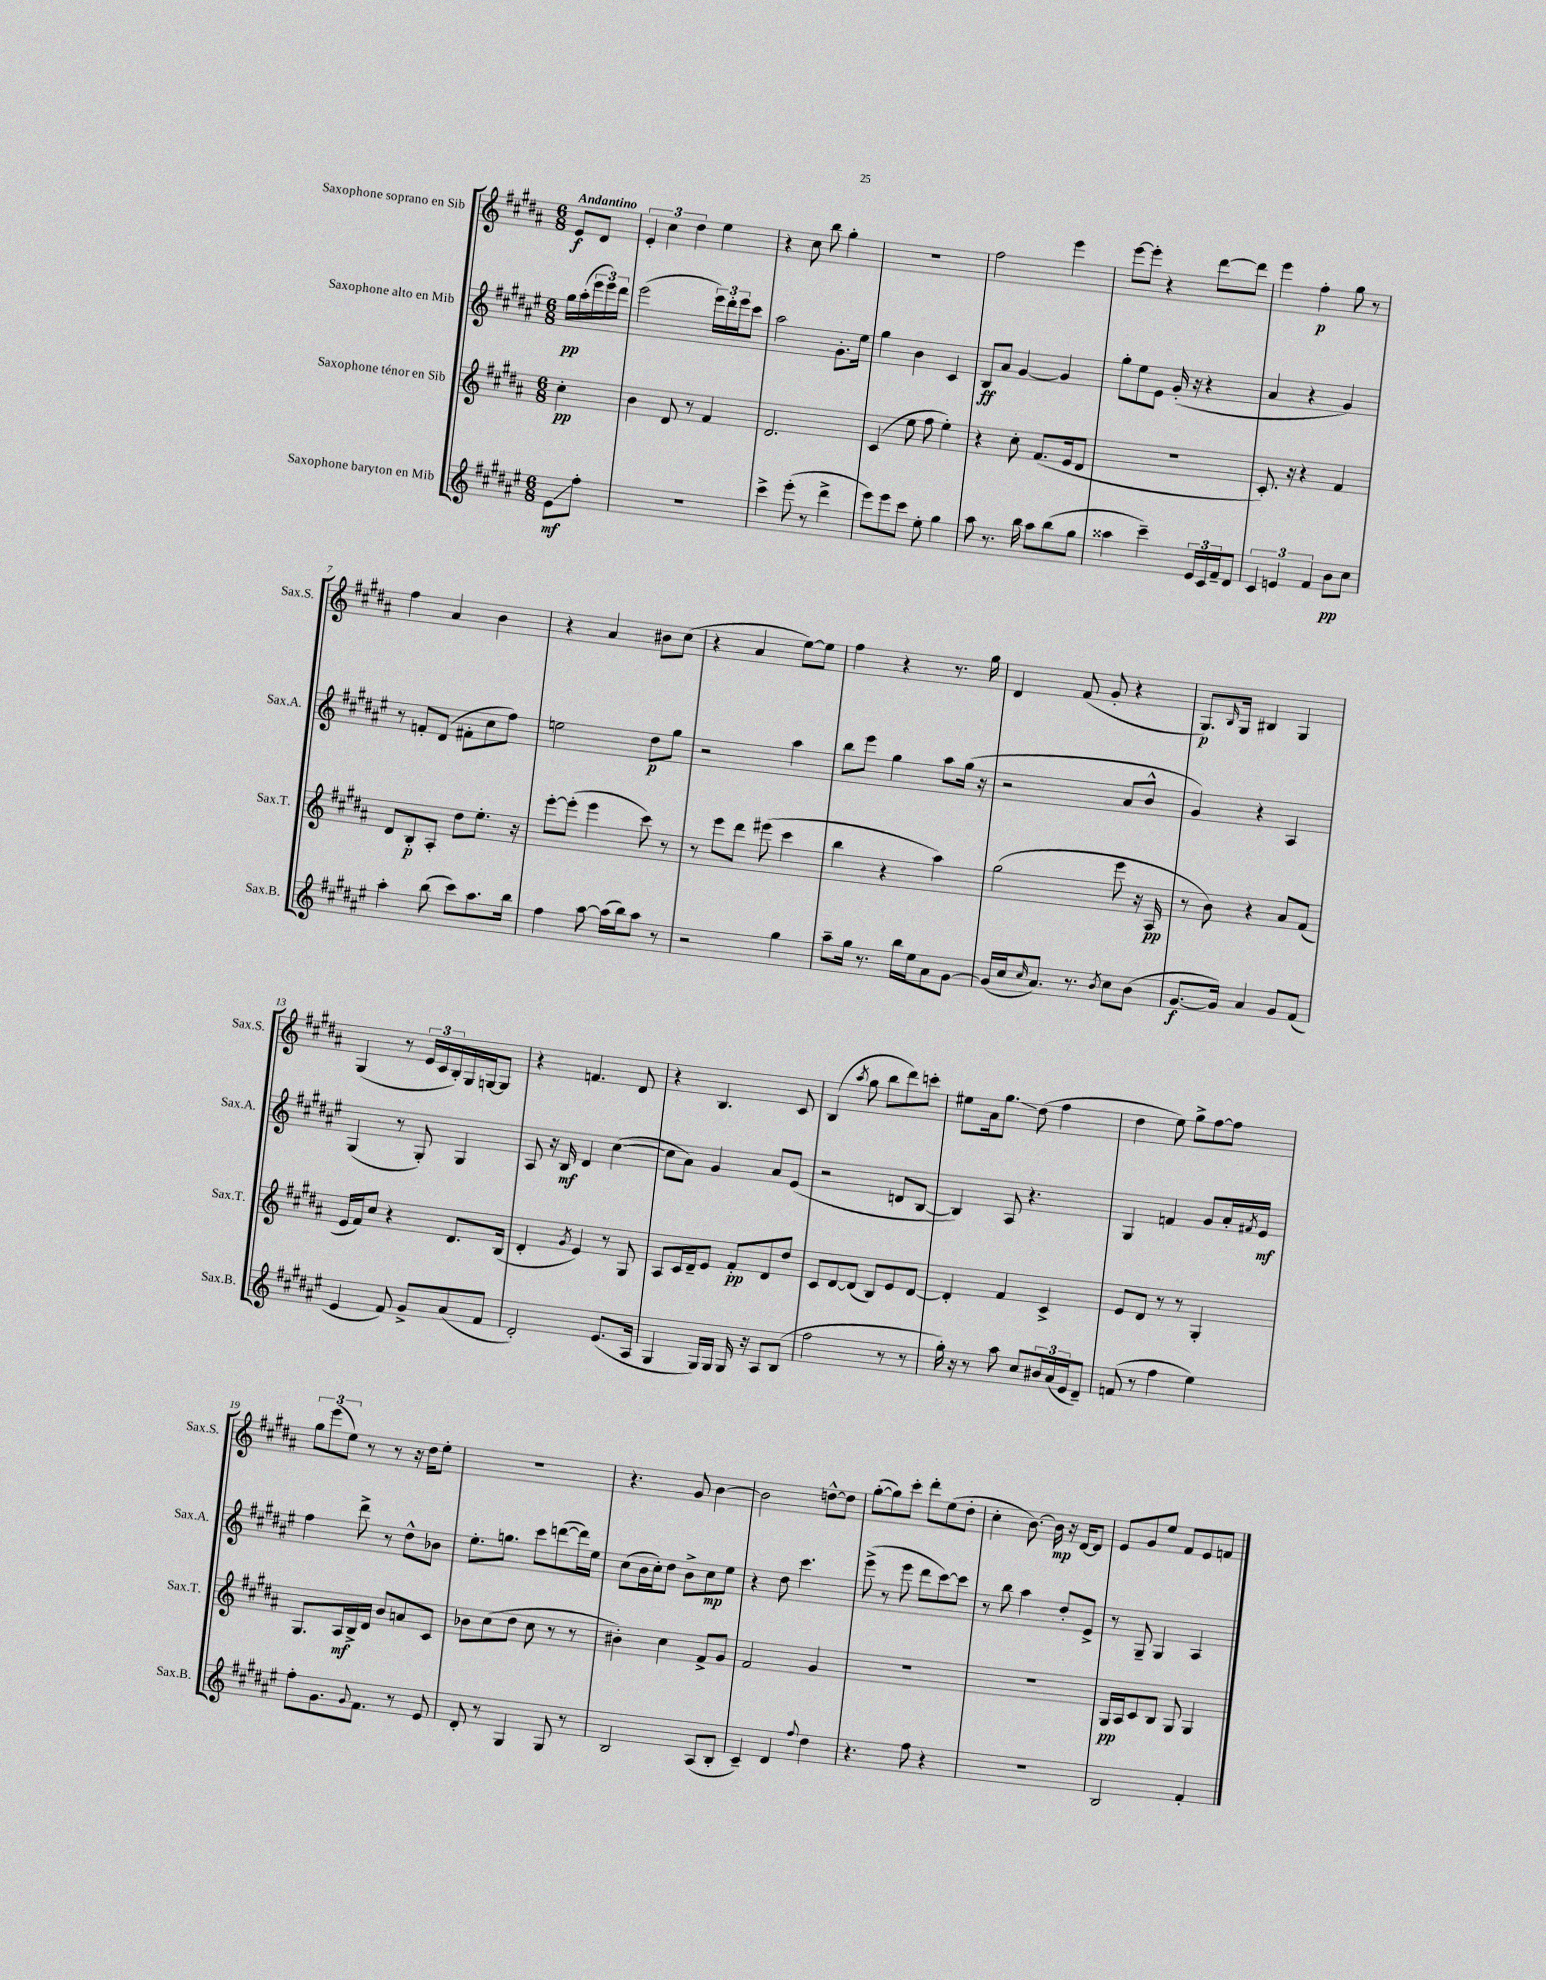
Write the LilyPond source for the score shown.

<<
\new StaffGroup <<
\new Staff = "s0" \with { instrumentName = "Saxophone soprano en Sib" shortInstrumentName = "Sax.S." } {
    \clef treble \key b \major \numericTimeSignature \time 6/8 \partial 4 \tempo "Andantino"
    e'8\f dis'8 |
    \tuplet 3/2 { e'4-. cis''4 dis''4 } e''4 |
    r4 cis''8 b''8 gis''4-. |
    R2. |
    fis''2 e'''4 |
    e'''8~ e'''8-. r4 dis'''8~ dis'''8 |
    e'''4 fis''4-.\p gis''8 r8 |
    fis''4 ais'4 b'4 |
    r4 ais'4 bis'8 cis''8( |
    r4 ais'4 e''8~) e''8 |
    fis''4 r4 r8. gis''16 |
    dis'4 fis'8( gis'8-. r4 |
    gis8.\p) \grace { b16 } gis16 bis4 gis4 |
    gis4( r8 \tuplet 3/2 { e'16 cis'16 b16-.) } gis16 g16~ g8 |
    r4 f'4. dis'8 |
    r4 b4. cis'8 |
    b4( \acciaccatura { ais''8 } gis''8 b''8 dis'''8) c'''8-. |
    eis''8 ais'16 gis''8.\glissando dis''8( fis''4 |
    dis''4 e''8) gis''8-> fis''8~ fis''8 |
    \tuplet 3/2 { gis''8 e'''8( e''8) } r8 r8 r16 dis''16 e''8-. |
    R2. |
    r4. gis'8 b'4~ |
    b'2 d''8~-^ d''8 |
    gis''8~-.( gis''8) cis'''8-. dis'''8-. e''8( dis''8-. |
    cis''4-. b'8.~) b'16\mp r16 dis'16~ dis'8 |
    e'8 gis'8 e''8 fis'8 e'8 f'8 \bar "|." |
}
\new Staff = "s1" \with { instrumentName = "Saxophone alto en Mib" shortInstrumentName = "Sax.A." } {
    \clef treble \key fis \major \numericTimeSignature \time 6/8 \partial 4
    gis''16\pp ais''16-.( \tuplet 3/2 { eis'''16 eis'''16) dis'''16 } |
    eis'''2( \tuplet 3/2 { eis'''16) dis'''16-. eis'''16 } cis'''8 |
    ais''2 gis'8.-. eis''16 |
    gis''4 b'4 cis'4 |
    b8\ff ais'8 gis'4~ gis'4 |
    gis''8-. eis''8 eis'8 gis'16-.( r16 r4 |
    ais'4 r4 gis'4) |
    r8 f'8-. dis'8( fis'8-. cis''8 fis''8) |
    e''2 dis''8\p gis''8 |
    r2 ais''4 |
    b''8 eis'''8 gis''4 ais''8 gis''16( r16 |
    r2 ais'8 b'8-^ |
    gis'4) r4 ais4 |
    gis4( r8 gis8-.) gis4 |
    ais8 r16 b16\mf dis'4 cis''4~( |
    cis''8 ais'8) gis'4 ais'8 eis'8( |
    r2 d'8 b8~ |
    b4) ais8 r4. |
    gis4 f'4 gis'8 ais'16-. \acciaccatura { fis'8 } eis'16\mf |
    fis''4 dis'''8-> r8 dis''8-^ bes'8 |
    eis''8.-. g''8. cis'''8 d'''8~( d'''16) eis''16 |
    cis''8( b'16 cis''16-.) dis''8 b'8-> cis''8\mp eis''8 |
    r4 dis''8 cis'''4. |
    eis'''8->( r8 eis'''8 dis'''8 cis'''8~) cis'''8 |
    r8 b''8 ais''4 dis''8-. eis'8-> |
    r8 gis8-- gis4 ais4 \bar "|." |
}
\new Staff = "s2" \with { instrumentName = "Saxophone ténor en Sib" shortInstrumentName = "Sax.T." } {
    \clef treble \key b \major \numericTimeSignature \time 6/8 \partial 4
    cis''4-.\pp |
    b'4 dis'8 r8 fis'4 |
    dis'2. |
    cis'4( e''8 fis''8 e''4-.) |
    r4 cis''8-. fis'8.( e'16 dis'8 |
    R2. |
    cis'8.-.) r16 r4 fis'4 |
    dis'8 b8-.\p ais8-. dis''8 e''8.-. r16 |
    e'''8~-. e'''8-.( e'''4 cis'''8) r8 |
    r8 e'''8 dis'''8 eis'''8( cis'''4 |
    b''4 r4 ais''4) |
    gis''2( e'''8 r16 ais16\pp |
    r8 b'8) r4 ais'8 fis'8( |
    e'16 fis'16) cis''8 r4 dis'8. b16( |
    dis'4-. \acciaccatura { gis'8 } e'4) r8 gis8 |
    ais8 cis'16 dis'16-- e'8 fis'8-.\pp dis'8 dis''8 |
    cis'8 dis'8~ dis'8( b8) e'8 dis'8~ |
    dis'4-. fis'4 cis'4-> |
    e'8 dis'8 r8 r8 gis4-. |
    gis8. ais16\mf b16-> dis'16 b'8 a'8 cis'8 |
    bes'8 cis''8( dis''8 cis''8 r8 r8 |
    bis'4-.) cis''4 fis'8-> gis'8 |
    fis'2 gis'4 |
    R2. |
    R2. |
    gis16\pp ais16 cis'8 b8 gis8 gis4 \bar "|." |
}
\new Staff = "s3" \with { instrumentName = "Saxophone baryton en Mib" shortInstrumentName = "Sax.B." } {
    \clef treble \key fis \major \numericTimeSignature \time 6/8 \partial 4
    eis'8\glissando\mf fis''8-. |
    R2. |
    cis'''4-> eis'''8-.( r8 dis'''4-> |
    eis'''8) eis'''8 cis'''8 eis''8-. gis''4 |
    ais''8 r8. b''16 ais''8 b''8( gis''8 |
    aisis''4 cis'''4--) \tuplet 3/2 { eis'16 cis'16 fis'16-- } dis'8 |
    \tuplet 3/2 { cis'4 e'4 fis'4 } b'8\pp cis''8 |
    ais''4-. b''8( cis'''8) ais''8. b''16 |
    fis''4 ais''8~ ais''16( b''16) ais''8 r8 |
    r2 gis''4 |
    ais''8-- gis''16 r8. b''16 eis''16 ais'8 gis'8~ |
    gis'16( cis''16 \grace { cis''16 } ais'8.) r8. \acciaccatura { b'8 } cis''8 b'8( |
    gis'8.~\f gis'16) ais'4 gis'8 fis'8( |
    eis'4 fis'8) gis'8-> ais'8( fis'8 |
    dis'2-.) eis'8.( ais16 |
    gis4 gis16) gis16 gis16 r16 ais8 b8( |
    fis''2 r8 r8 |
    gis''16-.) r16 r8 ais''8 cis''8 \tuplet 3/2 { bis'16 ais'16( eis'16 } dis'8--) |
    f'8( r8 fis''4 eis''4) |
    fis''8-. gis'8. \appoggiatura { gis'8 } fis'8. r8 eis'8 |
    dis'8-. r8 gis4 gis8 r8 |
    b2 ais8( b8-. |
    cis'4--) dis'4 \appoggiatura { fis''8 } dis''4 |
    r4. fis''8 r4 |
    R2. |
    b2 fis'4-. \bar "|." |
}
>>
>>
